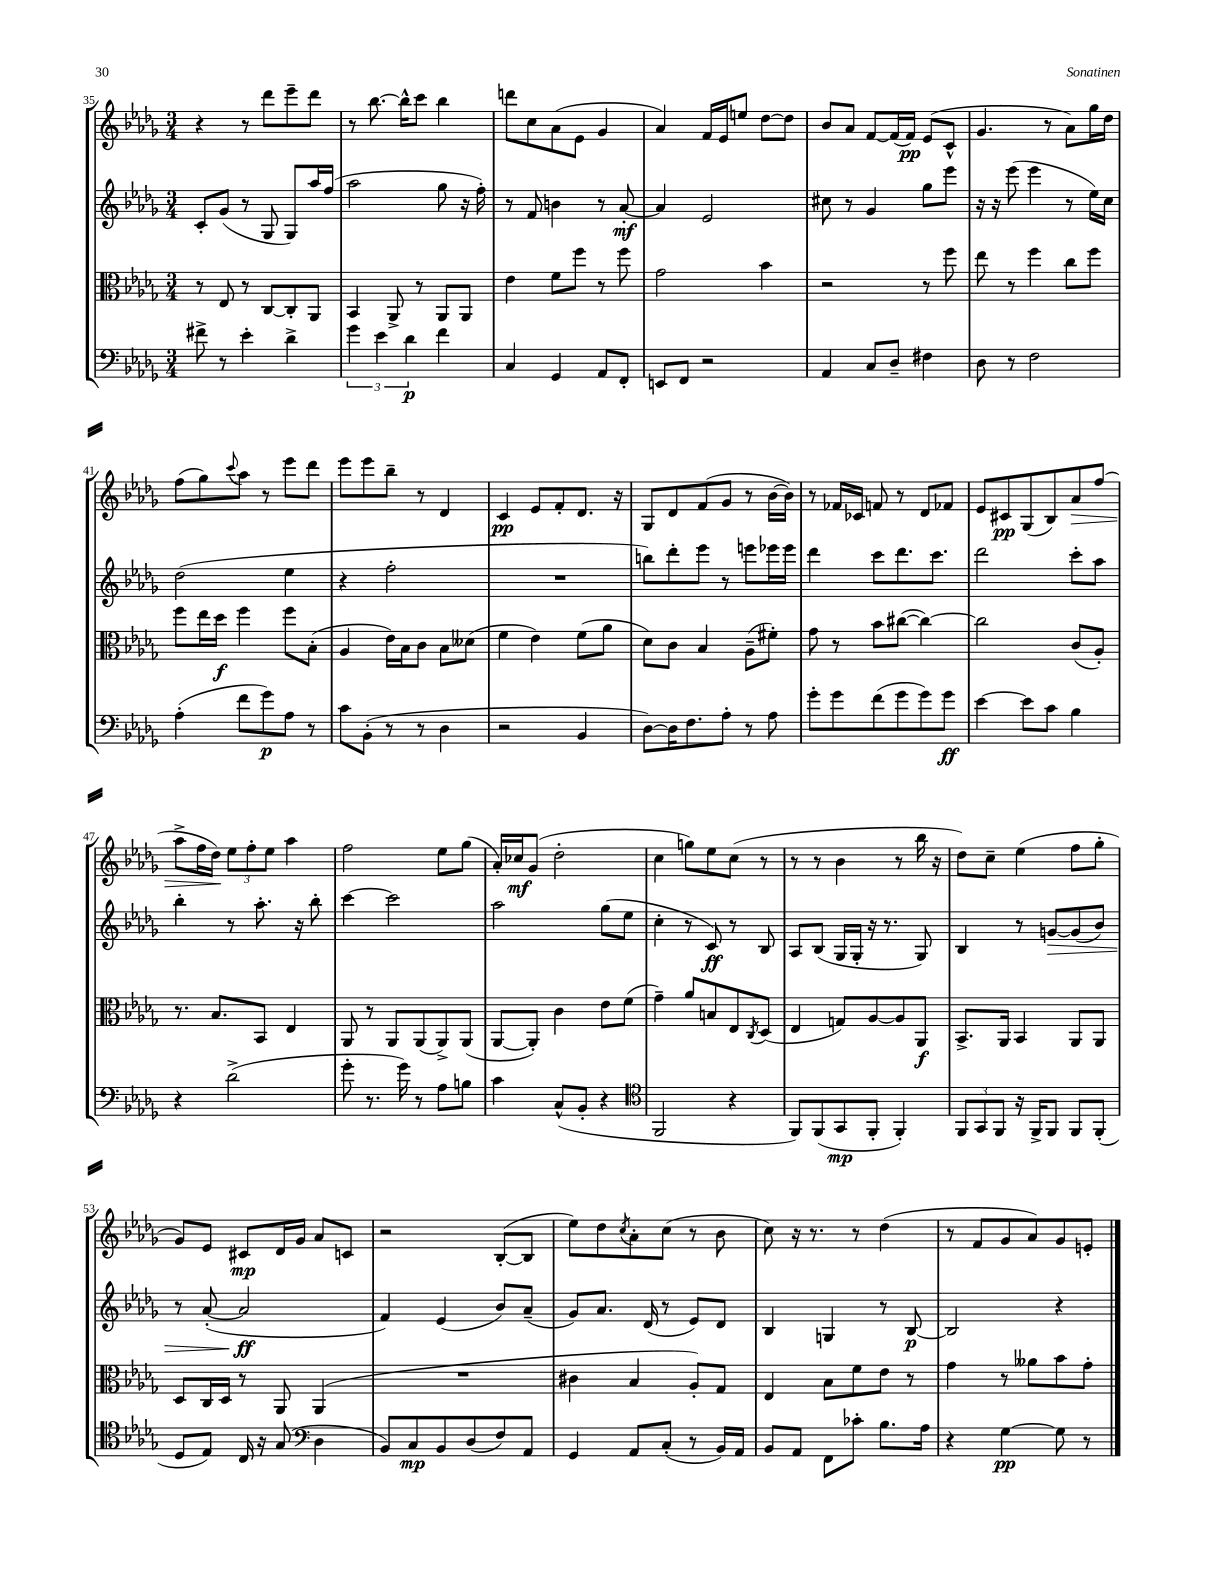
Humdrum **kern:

**kern	**kern	**kern	**kern
*staff4	*staff3	*staff2	*staff1
*clefF4	*clefC3	*clefG2	*clefG2
*k[b-e-a-d-g-]	*k[b-e-a-d-g-]	*k[b-e-a-d-g-]	*k[b-e-a-d-g-]
*M3/4	*M3/4	*M3/4	*M3/4
8f#^\	8r	8c'/L	4r
8r	8E-/	(8g-/J	.
4e-'\	8r	8r	8r
.	[8C/L	8G-/	8ddd-\L
4d-^\	8C'/]	8G-/L)	8eee-~\
.	8AA-/J	16aa-/L	8ddd-\J
.	.	(16ff/JJ	.
=	=	=	=
6g-\	4BB-/	2aa-\	8r
.	.	.	[8.bb-\
6e-\	.	.	.
.	8AA-^/	.	.
.	.	.	16bb-^^\]LK
6d-\	.	.	.
.	8r	.	8ccc\J
4f\	8AA-/L	8gg-\	4bb-\
.	8AA-/J	16r	.
.	.	16ff'\)	.
=	=	=	=
4C/	4e-\	8r	8ddd\L
.	.	8f/	8cc\
4GG-/	8f\L	4b\	(8a-\
.	8ff\J	.	8e-\J
8AA-/L	8r	8r	4g-/
8FF'/J	8ff\	[8a-'/	.
=	=	=	=
8EE/L	2g-\	4a-/]	4a-/)
8FF/J	.	.	.
2r	.	2e-/	16f/LL
.	.	.	16e-/J
.	.	.	8ee/J
.	4b-\	.	[8dd-\L
.	.	.	8dd-\]J
=	=	=	=
4AA-/	2r	8cc#\	8b-/L
.	.	8r	8a-/J
8C/L	.	4g-/	[8f/L
8D-~/J	.	.	(16f/]L
.	.	.	16f/JJ)
4F#\	8r	8gg-\L	(8e-/L
.	8ff\	8eee-\J	8c^^/J
=	=	=	=
8D-\	8ee-\	16r	4.g-/
.	.	16r	.
8r	8r	(8eee-\	.
2F\	4ff\	4eee-\	.
.	.	.	8r
.	8cc\L	8r	8a-\L)
.	8ff\J	16ee-\LL)	16gg-\L
.	.	16cc\JJ	16dd-\JJ
=	=	=	=
(4A-'\	8ff\L	(2dd-\	(8ff\L
.	16ee-\L	.	8gg-\)
.	16dd-\JJ	.	.
.	.	.	8qqccc/
8f\L	4ff\	.	8aa-\J
8g-\)	.	.	8r
8A-\J	8ff\L	4ee-\	8eee-\L
8r	(8B-'\J	.	8ddd-\J
=	=	=	=
8c\L	4A-/	4r	8eee-\L
(8BB-'\J	.	.	8eee-\
8r	16e-\LL)	2ff'\	8bb-~\J
.	16B-\J	.	.
8r	8c\J	.	8r
4D-\	8B-\L	.	4d-/
.	(8d--\J	.	.
=	=	=	=
2r	4f\	2.r	4c/
.	4e-\)	.	8e-/L
.	.	.	8f'/
4BB-/	(8f\L	.	8.d-/J
.	8a-\J	.	.
.	.	.	16r
=	=	=	=
[8D-\L)	8d-\L)	8bb\L)	8G-/L
16D-\]K	8c\J	8ddd-'\	8d-/
8.F\	.	.	.
.	4B-/	8eee-\J	(8f/
8A-'\J	.	8r	8g-/J
8r	(8A-~\L	8eee\L	8r
8A-\	8f#'\J)	16eee-\L	[16b-\LL
.	.	16eee-\JJ	16b-\]JJ)
=	=	=	=
8g-'\L	8g-\	4ddd-\	8r
8g-\	8r	.	16f-/LL
.	.	.	16c-/JJ
(8f\	8b-\L	8ccc\L	8f/
8g-\	([8cc#\J	8.ddd-\	8r
8g-\)	4cc#\_)	.	8d-/L
.	.	8.ccc\J	.
8g-\J	.	.	8f-/J
=	=	=	=
[4e-\	2cc#\]	2ddd-\	8e-/L
.	.	.	8c#/
8e-\]L	.	.	(8G-/
8c\J	.	.	8B-/)
4B-\	(8c/L	8ccc'\L	8a-/
.	8A-'/J)	8aa-\J	(8ff/J
=	=	=	=
4r	8.r	4bb-'\	8aa-^\L
.	.	.	16ff\L
.	8.B-/L	.	16dd-\JJ)
(2d-^\	.	8r	12ee-\L
.	.	.	12ff'\
.	8BB-/J	8.aa-'\	.
.	.	.	12ee-\J
.	4E-/	.	4aa-\
.	.	16r	.
.	.	8bb-'\	.
=	=	=	=
8g-'\	8AA-/	[4ccc\	2ff\
8.r	8r	.	.
.	8AA-/L	2ccc\]	.
16g-\)	.	.	.
8r	(8AA-/	.	.
8A-\L	8AA-^/)	.	8ee-\L
8B\J	(8AA-/J	.	(8gg-\J
=	=	=	=
4c\	[8AA-/L	2aa-\	16a-'/LL)
.	.	.	16cc-/J
.	8AA-'/]J)	.	(8g-/J
(8C^^/L	4c\	.	2dd-'\
8BB-'/J	.	.	.
4r	8e-\L	(8gg-\L	.
.	(8f\J	8ee-\J	.
=	=	=	=
*clefC4	*	*	*
2FF/	4g-~\)	4cc'\	4cc\
.	8a-/L	8r	8gg\L)
.	8B/	8c/)	8ee-\
4r	8E-/	8r	(8cc\J
.	8qC/	.	.
.	(8D-/J	8B-/	8r
=	=	=	=
8FF/L)	4E-/	8A-/L	8r
(8FF/	.	(8B-/J	8r
8GG-/	8G/L)	16G-/LL	4b-\
.	.	16G-'/JJ	.
8FF'/J	[8A-/	16r	.
.	.	8.r	.
4FF'/)	8A-/]	.	8r
.	8AA-/J	8G-/)	16bb-\
.	.	.	16r
=	=	=	=
12FF/L	8.BB-^/L	4B-/	8dd-\L)
12GG-/	.	.	.
.	.	.	8cc~\J
12FF/J	.	.	.
.	16AA-/Jk	.	.
16r	4BB-/	8r	(4ee-\
16FF^/LK	.	.	.
8FF/J	.	[8g/L	.
8FF/L	8AA-/L	(8g/]	8ff\L
(8FF'/J	8AA-/J	8b-/J)	8gg-'\J
=	=	=	=
8D-/L	8D-/L	8r	8g-/L)
8E-/J)	16C/L	([8a-'/	8e-/J
.	16D-/JJ	.	.
16C/	8r	2a-/]	8c#/L
16r	.	.	.
(8G-/	8AA-/	.	16d-/L
.	.	.	16g-/JJ
*clefF4	*	*	*
4D-\	(4AA-/	.	8a-/L
.	.	.	8c/J
=	=	=	=
8BB-/L)	2.r	4f/)	2r
8C/	.	.	.
8BB-/	.	(4e-/	.
(8D-/	.	.	.
8F/)	.	8b-/L)	([8B-'/L
8AA-/J	.	(8a-~/J	8B-/]J
=	=	=	=
4GG-/	4c#\	8g-/L)	8ee-\L)
.	.	8.a-/J	8dd-\
.	.	.	8qcc/
8AA-/L	4B-/	.	8a-'\
.	.	(16d-/	.
(8C'/J	.	8r	(8cc\J
8r	8A-'/L)	8e-/L)	8r
16BB-/LL)	8G-/J	8d-/J	8b-\
16AA-/JJ	.	.	.
=	=	=	=
8BB-/L	4E-/	4B-/	8cc\)
8AA-/J	.	.	16r
.	.	.	8.r
8FF\L	8B-\L	4G/	.
8c-'\J	8f\	.	8r
8.B-\L	8e-\J	8r	(4dd-\
.	8r	[8B-/	.
16A-\Jk	.	.	.
=	=	=	=
4r	4g-\	2B-/]	8r
.	.	.	8f/L
[4G-\	8r	.	8g-/
.	8a--\L	.	8a-/)
8G-\]	8b-\	4r	8g-/
8r	8g-'\J	.	8e'/J
==	==	==	==
*-	*-	*-	*-
